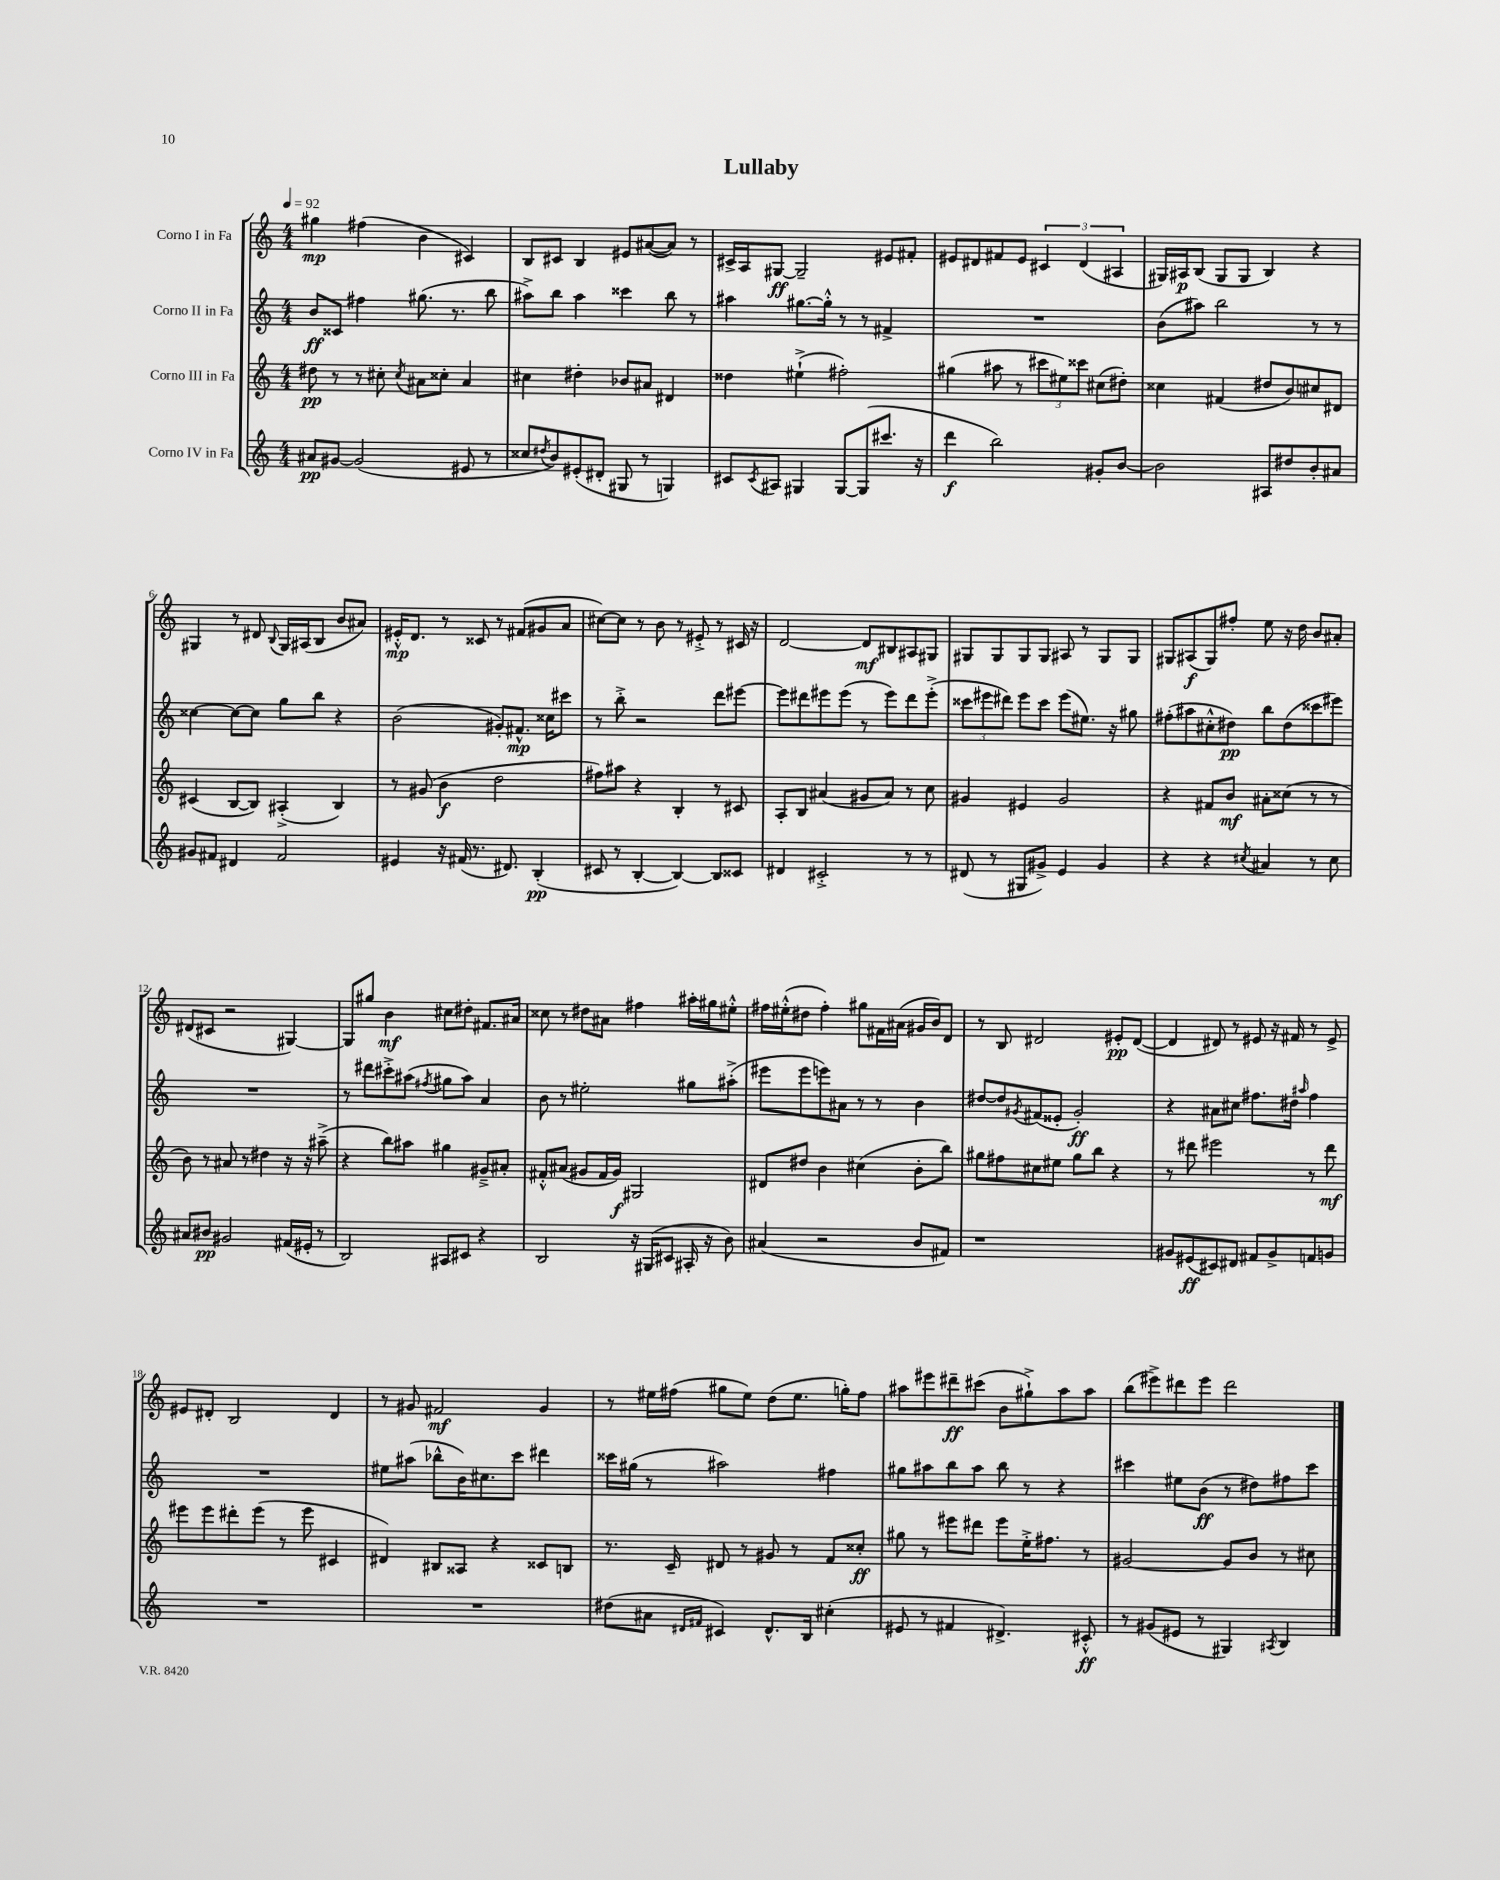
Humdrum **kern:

**kern	**dynam	**kern	**dynam	**kern	**dynam	**kern	**dynam
*part4	*part4	*part3	*part3	*part2	*part2	*part1	*part1
*staff4	*staff4	*staff3	*staff3	*staff2	*staff2	*staff1	*staff1
*I"Corno IV in Fa	*	*I"Corno III in Fa	*	*I"Corno II in Fa	*	*I"Corno I in Fa	*
*clefG2	*	*clefG2	*	*clefG2	*	*clefG2	*
*k[]	*	*k[]	*	*k[]	*	*k[]	*
*M4/4	*	*M4/4	*	*M4/4	*	*M4/4	*
*MM92	*	*MM92	*	*MM92	*	*MM92	*
=1	=1	=1	=1	=1	=1	=1	=1
8a#X/L	pp	8dd#X\	pp	8b/L	ff	4gg#X\	mp
[8g#X/J	.	8r	.	8c##X/J	.	.	.
(2g#/]	.	8r	.	4ff#X\	.	(4ff#X\	.
.	.	8cc#X'\	.	.	.	.	.
.	.	8qcc#/	.	.	.	.	.
.	.	8a#X\L	.	(8.gg#X\	.	4b\	.
.	.	8cc##X'\J	.	.	.	.	.
.	.	.	.	8.r	.	.	.
8e#X/	.	4a#/	.	.	.	4c#X/)	.
8r	.	.	.	8bb\	.	.	.
=2	=2	=2	=2	=2	=2	=2	=2
8cc##X/L	.	4cc#X\	.	8aa#X^\L)	.	8B/L	.
8qdd#X/	.	.	.	.	.	.	.
8b/)	.	.	.	8bb\J	.	8c#X/J	.
(8e#X'/	.	4dd#X'\	.	4aa#\	.	4B/	.
8d#X'/J	.	.	.	.	.	.	.
8G#X/	.	8b-X/L	.	4ccc##X\	.	8e#X/L	.
8r	.	8a#X/J	.	.	.	([8a#X/	.
4Gn/)	.	4d#X/	.	8bb\	.	8a#/J])	.
.	.	.	.	8r	.	8r	.
=3	=3	=3	=3	=3	=3	=3	=3
8c#X/L	.	4dd##X\	.	4aa#X\	.	16c#X^/LL	.
.	.	.	.	.	.	16A/J	.
8qc#/	.	.	.	.	.	.	.
8A#X/J	.	.	.	.	.	[8G#X/J	ff
4G#X/	.	(4ee#X`^\	.	[8.gg#X\L	.	2G#~/]	.
.	.	.	.	16gg#'^^\Jk]	.	.	.
[8G#/L	.	2ff#X'\)	.	8r	.	.	.
(8G#/]	.	.	.	8r	.	.	.
8.ccc#X/J	.	.	.	4f#X^/	.	8e#X/L	.
.	.	.	.	.	.	8f#X'/J	.
16r	.	.	.	.	.	.	.
=4	=4	=4	=4	=4	=4	=4	=4
4ddd\	f	(4gg#X\	.	1r	.	8e#X/L	.
.	.	.	.	.	.	8d#X/	.
2bb\)	.	8aa#X\	.	.	.	8f#X/	.
.	.	8r	.	.	.	8e#/J	.
.	.	12ccc#X\L	.	.	.	6c#X/	.
.	.	12ee#X\)	.	.	.	.	.
.	.	12ccc##X\J	.	.	.	(6d#/	.
8g#X'/L	.	(8cc#X\L	.	.	.	.	.
.	.	.	.	.	.	6A#X/	.
[8b/J	.	8dd#X'\J)	.	.	.	.	.
=5	=5	=5	=5	=5	=5	=5	=5
2b\]	.	4cc##X\	.	(8b\L	.	16G#X/LL)	.
.	.	.	.	.	.	16A#X/J	p
.	.	.	.	8aa#X\J)	.	(8B/J	.
.	.	(4f#X/	.	2bb\	.	8G#/L	.
.	.	.	.	.	.	8G#/J	.
8A#X/L	.	8dd#X/L	.	.	.	4B/)	.
8dd#X/	.	8b/)	.	.	.	.	.
8b'/	.	8cc#X/	.	8r	.	4r	.
8a#X/J	.	8d#X/J	.	8r	.	.	.
!!LO:LB:g=z
=6	=6	=6	=6	=6	=6	=6	=6
8g#X/L	.	(4c#X/	.	[4cc##X\	.	4G#X/	.
8f#X/J	.	.	.	.	.	.	.
4d#X/	.	[8B/L	.	8cc##\L_	.	8r	.
.	.	8B/J])	.	8cc##\J]	.	8d#X/	.
.	.	.	.	.	.	8qqB/	.
2f#/	.	(4A#X'^/	.	8gg\L	.	16G#/LL	.
.	.	.	.	.	.	(16A#X/J	.
.	.	.	.	8bb\J	.	8B/J	.
.	.	4B/)	.	4r	.	8b/L	.
.	.	.	.	.	.	8a#X/J)	.
=7	=7	=7	=7	=7	=7	=7	=7
4e#X/	.	8r	.	(2b\	.	16e#X'^^/KL	mp
.	.	.	.	.	.	8.d/J	.
.	.	(8g#X/	.	.	.	.	.
16r	.	4b\	f	.	.	8r	.
(16f#X/	.	.	.	.	.	.	.
8.r	.	.	.	.	.	8c##X/	.
.	.	2dd\	.	8g#X'/L)	.	8r	.
8.d#X/)	.	.	.	.	.	.	.
.	.	.	.	8.f#X^^/J	mp	(8f#X/L	.
(4B'/	pp	.	.	.	.	8g#X/	.
.	.	.	.	16cc##X\KL	.	.	.
.	.	.	.	8ccc#X\J	.	8a/J	.
=8	=8	=8	=8	=8	=8	=8	=8
8c#X/	.	8ff#X\L)	.	8r	.	[8cc#X\L)	.
8r	.	8aa#X\J	.	8bb'^\	.	8cc#\J]	.
[4B'/	.	4r	.	2r	.	8r	.
.	.	.	.	.	.	8b\	.
4B/_)	.	4B'/	.	.	.	8r	.
.	.	.	.	.	.	8e#X'^/	.
8B/L]	.	8r	.	8ddd\L	.	8r	.
8c##X/J	.	8c#X/	.	[8eee#X\J	.	16c#X/	.
.	.	.	.	.	.	16r	.
=9	=9	=9	=9	=9	=9	=9	=9
4d#X/	.	8A'/L	.	8eee#\L]	.	[2d/	.
.	.	8B/J	.	8ddd#X\	.	.	.
2c#X'^/	.	(4a#X/	.	8eee#X\	.	.	.
.	.	.	.	(8eee#\J	.	.	.
.	.	8g#X/L	.	8r	.	8d/L]	mf
.	.	8a#/J)	.	8eee#\L)	.	8B#X/	.
8r	.	8r	.	8ddd#\	.	8A#X/	.
8r	.	8cc\	.	(8eee#'^\J	.	8G#X/J	.
=10	=10	=10	=10	=10	=10	=10	=10
(8d#X/	.	4g#X/	.	12ccc##X\L	.	8G#X/L	.
.	.	.	.	12eee#X\	.	.	.
8r	.	.	.	.	.	8G#/	.
.	.	.	.	12ddd#X\J)	.	.	.
8G#X/L	.	4e#X/	.	8eee#\L	.	8G#/	.
8g#X^/J)	.	.	.	8ccc##\J	.	8G#/J	.
4e/	.	2g#/	.	(8eee#\L	.	8A#X/	.
.	.	.	.	8.ee#X\J)	.	8r	.
4g#/	.	.	.	.	.	8G#/L	.
.	.	.	.	16r	.	.	.
.	.	.	.	8gg#X\	.	8G#/J	.
=11	=11	=11	=11	=11	=11	=11	=11
4r	.	4r	.	(8ff#X'\L	.	8G#X/L	.
.	.	.	.	8aa#X\	.	(8A#X/	f
4r	.	8f#X/L	.	8cc#X'^^\	.	8G#/)	.
.	.	8b/J	mf	8dd#X\J)	pp	8ff#X'/J	.
8qcc#X/	.	.	.	.	.	.	.
4a#X/	.	8a#X'\L	.	8bb\L	.	8ee\	.
.	.	(8cc##X\J	.	(8dd#\	.	16r	.
.	.	.	.	.	.	16dd\	.
8r	.	8r	.	8ccc##X\	.	8b/L	.
8cc#\	.	8r	.	8eee#X\J)	.	8a#X'/J	.
!!LO:LB:g=z
=12	=12	=12	=12	=12	=12	=12	=12
8a#X/L	.	8b\)	.	1r	.	(8d#X/L	.
8b#X/J	pp	8r	.	.	.	8c#X/J	.
2g#X/	.	8a#X/	.	.	.	2r	.
.	.	8r	.	.	.	.	.
.	.	4dd#X\	.	.	.	.	.
(16f#X/LL	.	16r	.	.	.	[4G#X/)	.
16e#X'/JJ	.	16r	.	.	.	.	.
8r	.	(8aa#X~^\	.	.	.	.	.
=13	=13	=13	=13	=13	=13	=13	=13
2B/)	.	4r	.	8r	.	8G#/L]	.
.	.	.	.	8ddd#X\L	.	8gg#X/J	.
.	.	8bb\L)	.	8ccc#X'^\	.	4b\	mf
.	.	8aa#X\J	.	(8aa#X\J	.	.	.
.	.	.	.	8qff#X/	.	.	.
8A#X/L	.	4gg#X\	.	8gg#X\L	.	8cc#X\L	.
8c#X/J	.	.	.	8aa#\J)	.	8dd#X'\J	.
4r	.	8g#X~^/L	.	4a/	.	8.f#X/L	.
.	.	8a#X'/J	.	.	.	.	.
.	.	.	.	.	.	16a#X/Jk	.
=14	=14	=14	=14	=14	=14	=14	=14
2B/	.	8f#X'^^/L	.	8b\	.	8cc##X\	.
.	.	(8a#X/J	.	8r	.	8r	.
.	.	8g#X/L	.	2ee#X'\	.	8dd#X\L	.
.	.	16f#/L	.	.	.	8a#X\J	.
.	.	16g#/JJ)	f	.	.	.	.
16r	.	2G#X/	.	.	.	4ff#X\	.
(16G#X/KL	.	.	.	.	.	.	.
8c#X/J	.	.	.	.	.	.	.
16A#X'/	.	.	.	8gg#X\L	.	16aa#X'\LL	.
16r	.	.	.	.	.	16gg#X\J	.
8b\)	.	.	.	(8aa#X'^\J	.	8ee#X'^^\J	.
=15	=15	=15	=15	=15	=15	=15	=15
(4a#X/	.	8d#X/L	.	8eee#X\L	.	16ff#X\LL	.
.	.	.	.	.	.	(16ee#X'^^\J	.
.	.	8dd#X/J	.	8eee#\	.	8dd#X\J	.
2r	.	4b\	.	8eeen\)	.	4ff#'\)	.
.	.	.	.	8a#X\J	.	.	.
.	.	(4cc#X\	.	8r	.	8gg#X\L	.
.	.	.	.	8r	.	16f#X\L	.
.	.	.	.	.	.	(16a#X\JJ	.
8b/L	.	8b'\L	.	4b\	.	16g#X/LL	.
.	.	.	.	.	.	16b/J)	.
8f#X/J)	.	8bb\J)	.	.	.	8d/J	.
=16	=16	=16	=16	=16	=16	=16	=16
1r	.	8gg#X\L	.	[8dd#X/L	.	8r	.
.	.	8ff#X\	.	8dd#/]	.	8B/	.
.	.	.	.	8qg#X/	.	.	.
.	.	8cc#X\	.	(8f#X/	.	2d#X/	.
.	.	8ee#X\J	.	8e##X'/J	.	.	.
.	.	8gg#\L	.	2g#'/)	ff	.	.
.	.	8bb\J	.	.	.	.	.
.	.	4r	.	.	.	8e#X'/L	pp
.	.	.	.	.	.	([8d#/J	.
=17	=17	=17	=17	=17	=17	=17	=17
8g#X/L	.	8r	.	4r	.	4d#/]	.
(8e#X/	ff	8ddd#X\	.	.	.	.	.
8c#X/)	.	2eee#X\	.	8a#X\L	.	8d#X/)	.
8d#X/J	.	.	.	8cc#X\J	.	8r	.
8f#X/L	.	.	.	8.ff#X\L	.	8e#X/	.
8g#^/	.	.	.	.	.	16r	.
.	.	.	.	16dd#X\Jk	.	16f#X/	.
.	.	.	.	16qqaa#X/	.	.	.
8fn/	.	8r	.	4ff#\	.	8r	.
8gn/J	.	8ddd#\	mf	.	.	8e#^/	.
!!LO:LB:g=z
=18	=18	=18	=18	=18	=18	=18	=18
1r	.	8eee#X\L	.	1r	.	8e#X/L	.
.	.	8eee#\	.	.	.	8d#X'/J	.
.	.	8ddd#X'\	.	.	.	2B/	.
.	.	(8eee#\J	.	.	.	.	.
.	.	8r	.	.	.	.	.
.	.	8eee#\	.	.	.	.	.
.	.	4c#X/	.	.	.	4d#/	.
=19	=19	=19	=19	=19	=19	=19	=19
1r	.	4d#X/)	.	8ee#X\L	.	8r	.
.	.	.	.	(8aa#X\J	.	8g#X/	.
.	.	8B#X/L	.	8bb-X^^\L	.	2f#X/	mf
.	.	8A##X/J	.	16b\K)	.	.	.
.	.	.	.	8.cc#X\	.	.	.
.	.	4r	.	.	.	.	.
.	.	.	.	8ccc\J	.	.	.
.	.	8c##X/L	.	4ddd#X\	.	4g#/	.
.	.	8Bn/J	.	.	.	.	.
=20	=20	=20	=20	=20	=20	=20	=20
(8dd#X\L	.	8.r	.	16ccc##X\LL	.	8r	.
.	.	.	.	(16gg#X\JJ	.	.	.
8a#X\J	.	.	.	8r	.	16ee#X\LL	.
.	.	16c~/	.	.	.	(16ff#X\JJ	.
16qqd#X/LL	.	.	.	.	.	.	.
16qqf#X/JJ	.	.	.	.	.	.	.
4c#X/)	.	8d#X/	.	2aa#X\)	.	8gg#X\L	.
.	.	8r	.	.	.	8ee#\J)	.
8.d#^^/L	.	8g#X/	.	.	.	(8dd\L	.
.	.	8r	.	.	.	8.ee#\J	.
16B/Jk	.	.	.	.	.	.	.
(4cc#X'\	.	8f/L	.	4ff#X\	.	.	.
.	.	.	.	.	.	16ggn'\KL)	.
.	.	8cc##X'/J	ff	.	.	8ff#\J	.
=21	=21	=21	=21	=21	=21	=21	=21
8e#X/	.	8gg#X\	.	8gg#X\L	.	8aa#X\L	.
8r	.	8r	.	8aa#X\	.	8eee#X\	.
4f#X/	.	8eee#X\L	.	8bb\	.	8ddd#X~\	ff
.	.	8ddd#X\J	.	8aa#\J	.	(8ccc#X\J	.
4.d#X^/)	.	8eee#\L	.	8bb\	.	8b\L	.
.	.	16ee'^\K	.	8r	.	8gg#X`^\)	.
.	.	8.ff#X\J	.	.	.	.	.
.	.	.	.	4r	.	8aa#\	.
8c#X'^^/	ff	8r	.	.	.	8aa#\J	.
=22	=22	=22	=22	=22	=22	=22	=22
8r	.	[2g#X/	.	4ccc#X\	.	(8bb\L	.
(8g#X/L	.	.	.	.	.	8eee#X^\)	.
8e#X/J	.	.	.	8ee#X\L	.	8ddd#X\	.
8r	.	.	.	(8b\J	ff	8eee#\J	.
4G#X/)	.	8g#/L]	.	8r	.	2ddd#\	.
.	.	8b/J	.	8dd#X\L)	.	.	.
8qA#X/	.	.	.	.	.	.	.
4B/	.	8r	.	8ff#X\	.	.	.
.	.	8cc#X\	.	8ccc#\J	.	.	.
==	==	==	==	==	==	==	==
*-	*-	*-	*-	*-	*-	*-	*-
